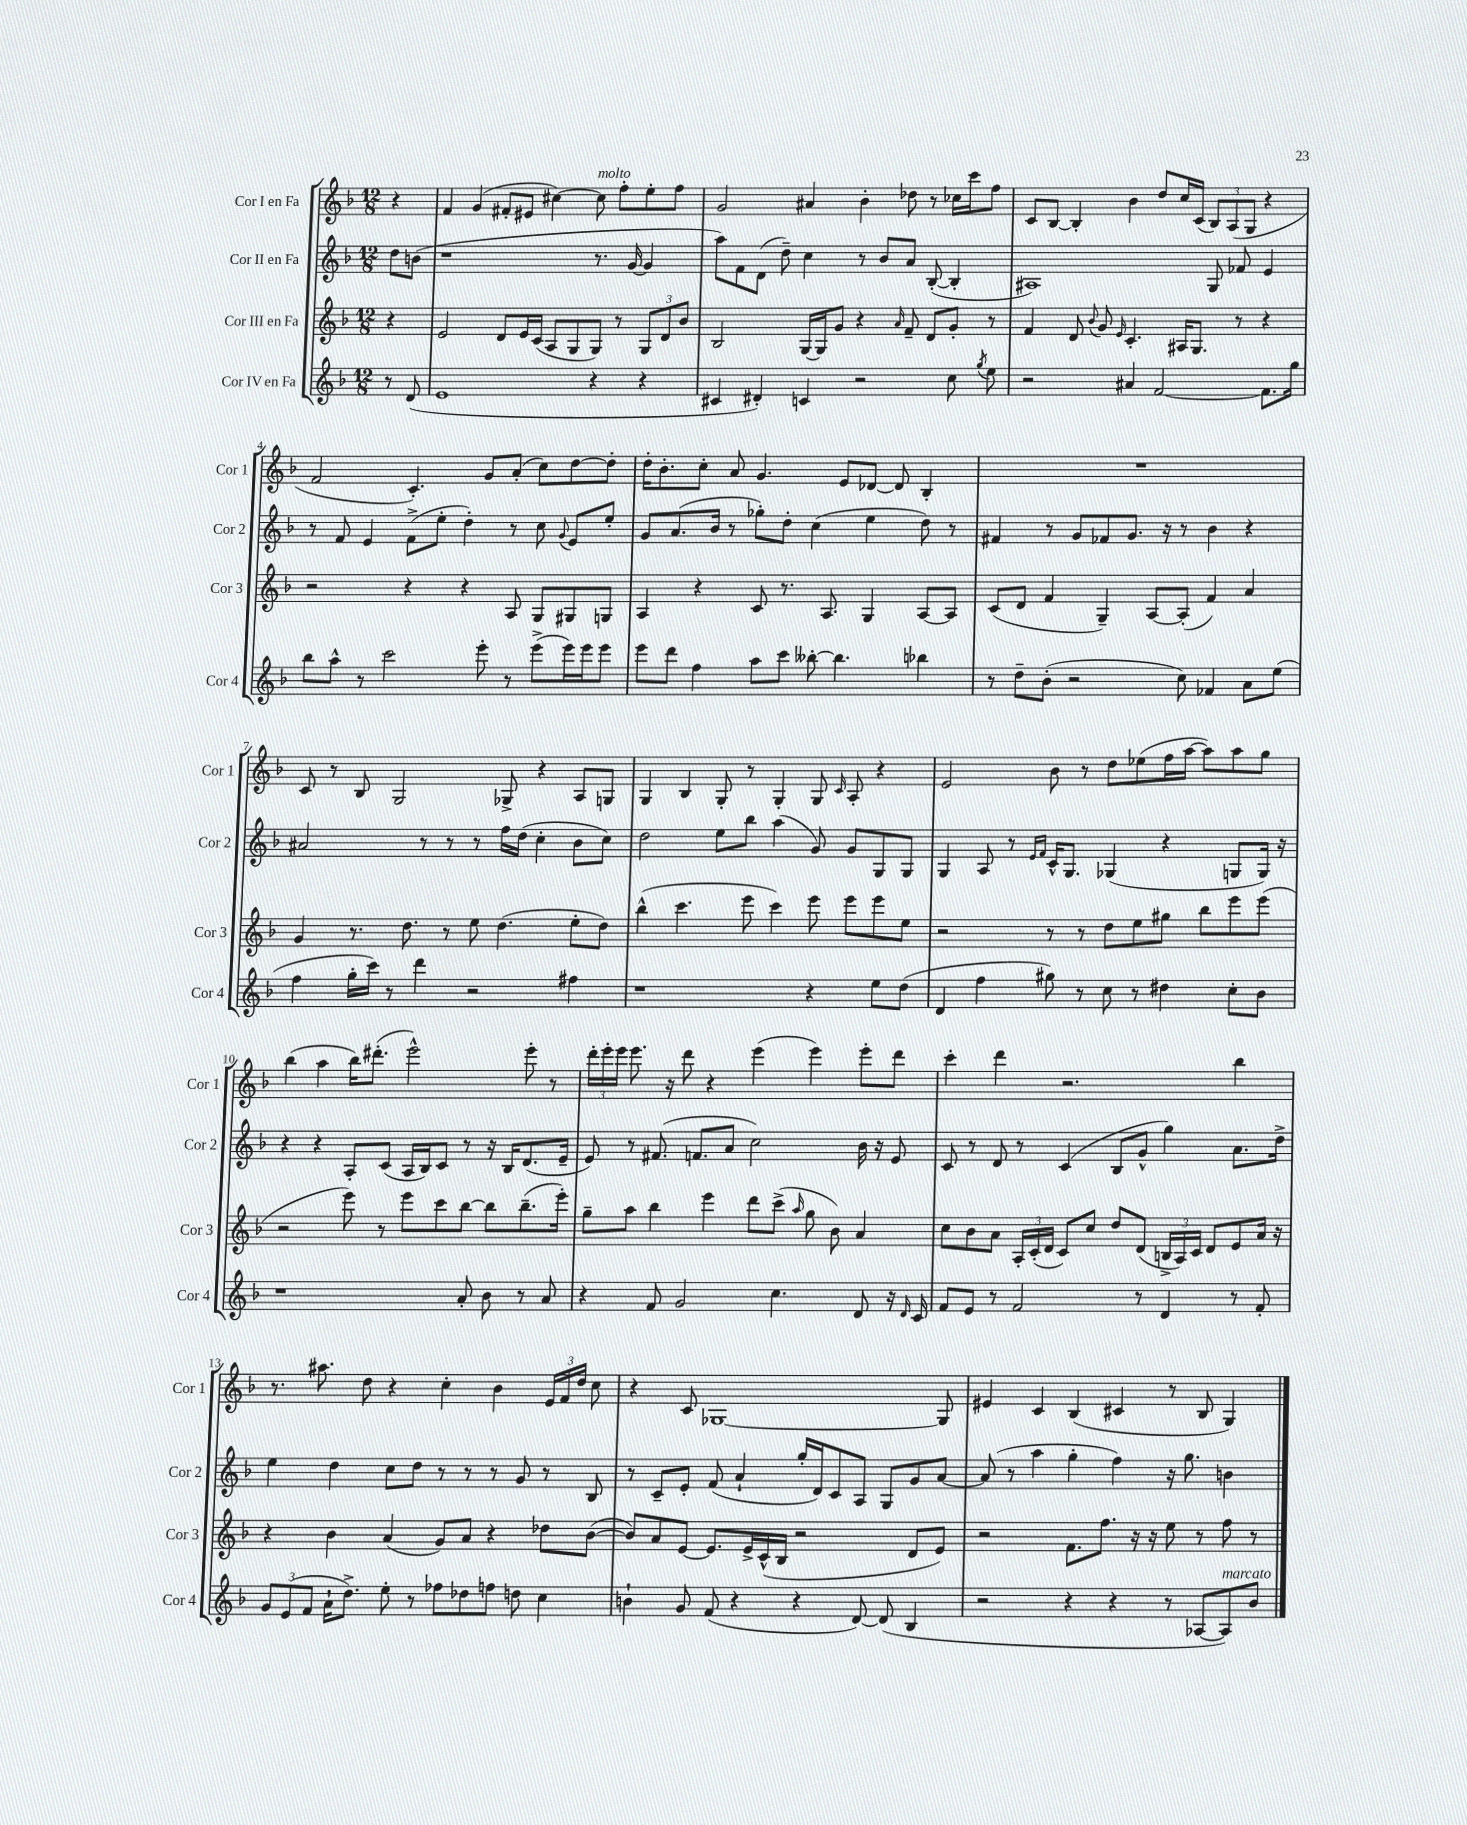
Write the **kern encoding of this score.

**kern	**kern	**kern	**kern
*part4	*part3	*part2	*part1
*staff4	*staff3	*staff2	*staff1
*I"Cor IV en Fa	*I"Cor III en Fa	*I"Cor II en Fa	*I"Cor I en Fa
*I'Cor 4	*I'Cor 3	*I'Cor 2	*I'Cor 1
*clefG2	*clefG2	*clefG2	*clefG2
*k[b-]	*k[b-]	*k[b-]	*k[b-]
*M12/8	*M12/8	*M12/8	*M12/8
=	=	=	=
8r	4r	8dd\L	4r
(8d/	.	(8bn\J	.
=1	=1	=1	=1
1e	2e/	1r	4f/
.	.	.	(4g/
.	8d/L	.	8f#X'/L
.	16e/L	.	8e#X/J
.	(16c/JJ	.	.
.	8A/L	.	[4cc#X\)
.	8G/	.	.
!	!	!	!LO:TX:a:i:t=molto
4r	8G/J)	8.r	8cc#\]
.	8r	.	8ff'\L
.	.	[16g/	.
4r	12G/L	4g/]	8ee'\
.	12d/	.	.
.	.	.	8ff\J
.	12b-/J	.	.
=2	=2	=2	=2
4c#X/	2B-/	8aa\L)	2g/
.	.	8f\	.
4d#X'/)	.	(8d\J	.
.	.	8dd~\)	.
4cn/	[16G/LL	4cc\	4a#X/
.	16G/J]	.	.
.	8g/J	.	.
2r	4r	8r	4b-'\
.	.	8b-/L	.
.	16qqa/	.	.
.	8f~/	8a/J	8dd-X\
.	8d/L	([8B-'/	8r
8cc\	8g'/J	4B-'/]	16cc-X\LL
.	.	.	16ccc\J
8qgg/	.	.	.
8ee\	8r	.	8ff\J
=3	=3	=3	=3
2r	4f/	1A#X)	8c/L
.	.	.	[8B-/J
.	8d/	.	4B-'/]
.	8qqb-/	.	.
.	8g/	.	.
.	16qqe/	.	.
4a#X/	4.c'/	.	4b-\
[2f/	.	.	8dd/L
.	16A#X/KL	.	16cc/L
.	8.G/J	.	(16c/JJ
.	.	8G/	12B-/L)
.	.	.	(12A/
.	8r	8f-X/	.
.	.	.	12G/J
8.f\L]	4r	4e/	4r
16gg\Jk	.	.	.
!!LO:LB:g=z
=4	=4	=4	=4
8bb-\L	2r	8r	2f/
8aa^^\J	.	8f/	.
8r	.	4e/	.
2ccc\	.	.	.
.	4r	(8f^\L	4.c'/)
.	.	8ee'\J	.
.	4r	4dd'\)	.
8eee'\	.	.	8g/L
8r	8A/	8r	(8a'/J
(8eee^\L	8G/L	8cc\	8cc\L)
.	.	8qqg/	.
16eee\L)	8G#X/	8e/L	[8dd\
16eee\J	.	.	.
8eee\J	8Gn/J	8ee'/J	8dd'\J]
=5	=5	=5	=5
8eee\L	4A/	8g/L	16dd'\KL
.	.	.	8.b-'\
8ddd\J	.	(8.a/	.
4ff\	4r	.	8cc'\J
.	.	16b-/Jk	.
.	.	8r	8a/
8aa\L	8c/	8gg-X'\L)	4.g/
8ccc\J	8.r	8dd'\J	.
[8bb--X'\	.	(4cc\	.
.	8.A/	.	.
4.bb--\]	.	.	8e/L
.	4G/	4ee\	[8d-X/J
.	.	.	8d-/]
4bb-X\	[8A/L	8dd\)	4B-'/
.	8A/J]	8r	.
=6	=6	=6	=6
8r	(8c/L	4f#X/	1.r
8dd~\L	8d/J	.	.
(8b-'\J	4f/	8r	.
2r	.	8g/L	.
.	4G~/)	8f-X/	.
.	.	8.g/J	.
.	[8A/L	.	.
.	.	16r	.
8cc\)	(8A'/J]	8r	.
4f-X/	4f/)	4b-\	.
8a\L	4a/	4r	.
(8ee\J	.	.	.
!!LO:LB:g=z
=7	=7	=7	=7
4ff\	4g/	2a#X/	8c/
.	.	.	8r
16gg'\LL	8.r	.	8B-/
16ccc\JJ)	.	.	.
8r	.	.	2G/
.	8.dd\	.	.
4ddd\	.	8r	.
.	8r	8r	.
2r	8ee\	8r	.
.	(4.dd\	16ff\LL	8G-X^/
.	.	(16dd\JJ	.
.	.	4cc'\	4r
4ff#X\	8ee'\L	8b-\L	8A/L
.	8dd\J)	8cc\J)	8Gn/J
=8	=8	=8	=8
1r	(4bb-^^\	2dd\	4G/
.	4.ccc\	.	4B-/
.	.	8ee\L	8G'/
.	8eee\	8bb-\J	8r
.	4ccc\)	(4aa\	4G'/
4r	8eee\	8g/)	8G/
.	.	.	16qqc/
.	8eee\L	8g/L	8A'/
8ee\L	8eee\	8G/	4r
(8dd\J	8ee\J	8G/J	.
=9	=9	=9	=9
4d/	2r	4G/	2e/
4ff\	.	8A/	.
.	.	8r	.
.	.	16qqe/LL	.
.	.	16qqf/JJ	.
8gg#X\)	8r	16c^^/KL	8b-\
.	.	8.G/J	.
8r	8r	.	8r
8cc\	8dd\L	(4G-X/	8dd\L
8r	8ee\	.	(8ee-X\
4dd#X\	8gg#X\J	4r	16ff\L
.	.	.	[16aa\JJ
.	8bb-\L	.	8aa\L])
8cc'\L	8eee\	8Gn/L	8aa\
8b-\J	(8eee\J	16G/Jk)	8gg\J
.	.	16r	.
!!LO:LB:g=z
=10	=10	=10	=10
1r	2r	4r	(4bb-\
.	.	4r	4aa\
.	8eee\)	8A'/L	16bb-\KL)
.	.	.	(8.ddd#X'\J
.	8r	(8c/J	.
.	8eee\L	16A/LL	2eee^^\)
.	.	16B-/J)	.
.	8ccc\	8c/J	.
8a'/	[8bb-\J	8r	.
8b-\	8bb-\L]	16r	.
.	.	16B-/KL	.
8r	(8.bb-~\	(8.d/	8eee'\
8a/	.	.	8r
.	16eee'\Jk)	16e~/Jk	.
=11	=11	=11	=11
4r	8gg~\L	8e/)	24ddd'\LL
.	.	.	24eee'\
.	.	.	24eee\JJ
.	8aa\J	8r	8.eee\
8f/	4bb-\	(8.f#X/	.
.	.	.	16r
2g/	.	.	8ddd\
.	.	8.fn/L	.
.	4eee\	.	4r
.	.	8a/J	.
.	8ddd\L	2cc\)	(4eee\
4.cc\	(8ccc^\J	.	.
.	16qqaa/	.	.
.	8gg\	.	4eee\)
.	8b-\)	.	.
8d/	4a/	16b-\	8eee'\L
.	.	16r	.
16r	.	8e/	8ddd\J
16qqd/	.	.	.
16c/	.	.	.
=12	=12	=12	=12
8f/L	8cc\L	8c/	4ccc'\
8e/J	8b-\	8r	.
8r	8a\J	8d/	4ddd\
2f/	24A'/LL	8r	.
.	(24c'/	.	.
.	24d/JJ	.	.
.	8c/L)	(4c/	2.r
.	8cc/J	.	.
.	8dd/L	8B-/L	.
8r	(8d/J	8g^^/J	.
4d/	24Bn^/LL	4gg\)	.
.	24A/)	.	.
.	24c/JJ	.	.
.	8d/L	.	.
8r	8e/	8.a\L	4bb-\
8f'/	16a/Jk	.	.
.	16r	16dd^\Jk	.
!!LO:LB:g=z
=13	=13	=13	=13
12g/L	4r	4ee\	8.r
(12e/	.	.	.
12f/J	.	.	.
.	.	.	8.aa#X\
16a`\KL	4b-\	4dd\	.
8.dd^\J)	.	.	.
.	.	.	8dd\
8ee'\	(4a/	8cc\L	4r
8r	.	8dd\J	.
8ff-X\L	8g/L)	8r	4cc'\
8dd-X\	8a/J	8r	.
8ffn\J	4r	8r	4b-\
8ddn\	.	8g/	.
4cc\	8dd-X\L	8r	24e/LL
.	.	.	24f/
.	.	.	24dd/JJ
.	([8b-\J	8B-/	8cc\
=14	=14	=14	=14
4bn`\	8b-/L])	8r	4r
.	8a/	8c~/L	.
8g/	[8e/J	8e'/J	8c/
(8f/	8.e/L]	(8f/	[1G-X
4r	.	4a`/	.
.	16e^/L	.	.
.	(16c^^/	.	.
.	16B-/JJ	.	.
4r	2r	16gg'/LL	.
.	.	16d/J)	.
.	.	8c/	.
[8d/)	.	8A/J	.
(8d/]	.	8G/L	.
4B-/	8d/L	8g/	.
.	8e/J)	[8a/J	8G-/]
=15	=15	=15	=15
2r	2r	(8a/]	4e#X/
.	.	8r	.
.	.	4aa\	4c/
4r	8.f\L	4gg'\	(4B-/
.	8.ff\J	.	.
4r	.	4ff\)	4c#X/
.	16r	.	.
.	16r	.	.
8r	8ee\	16r	8r
.	.	8.gg\	.
[8A-X/L	8r	.	8B-/
!LO:TX:a:i:t=marcato	!	!	!
8A-/])	8ff\	4bn\	4G/)
8b-/J	8r	.	.
==	==	==	==
*-	*-	*-	*-
